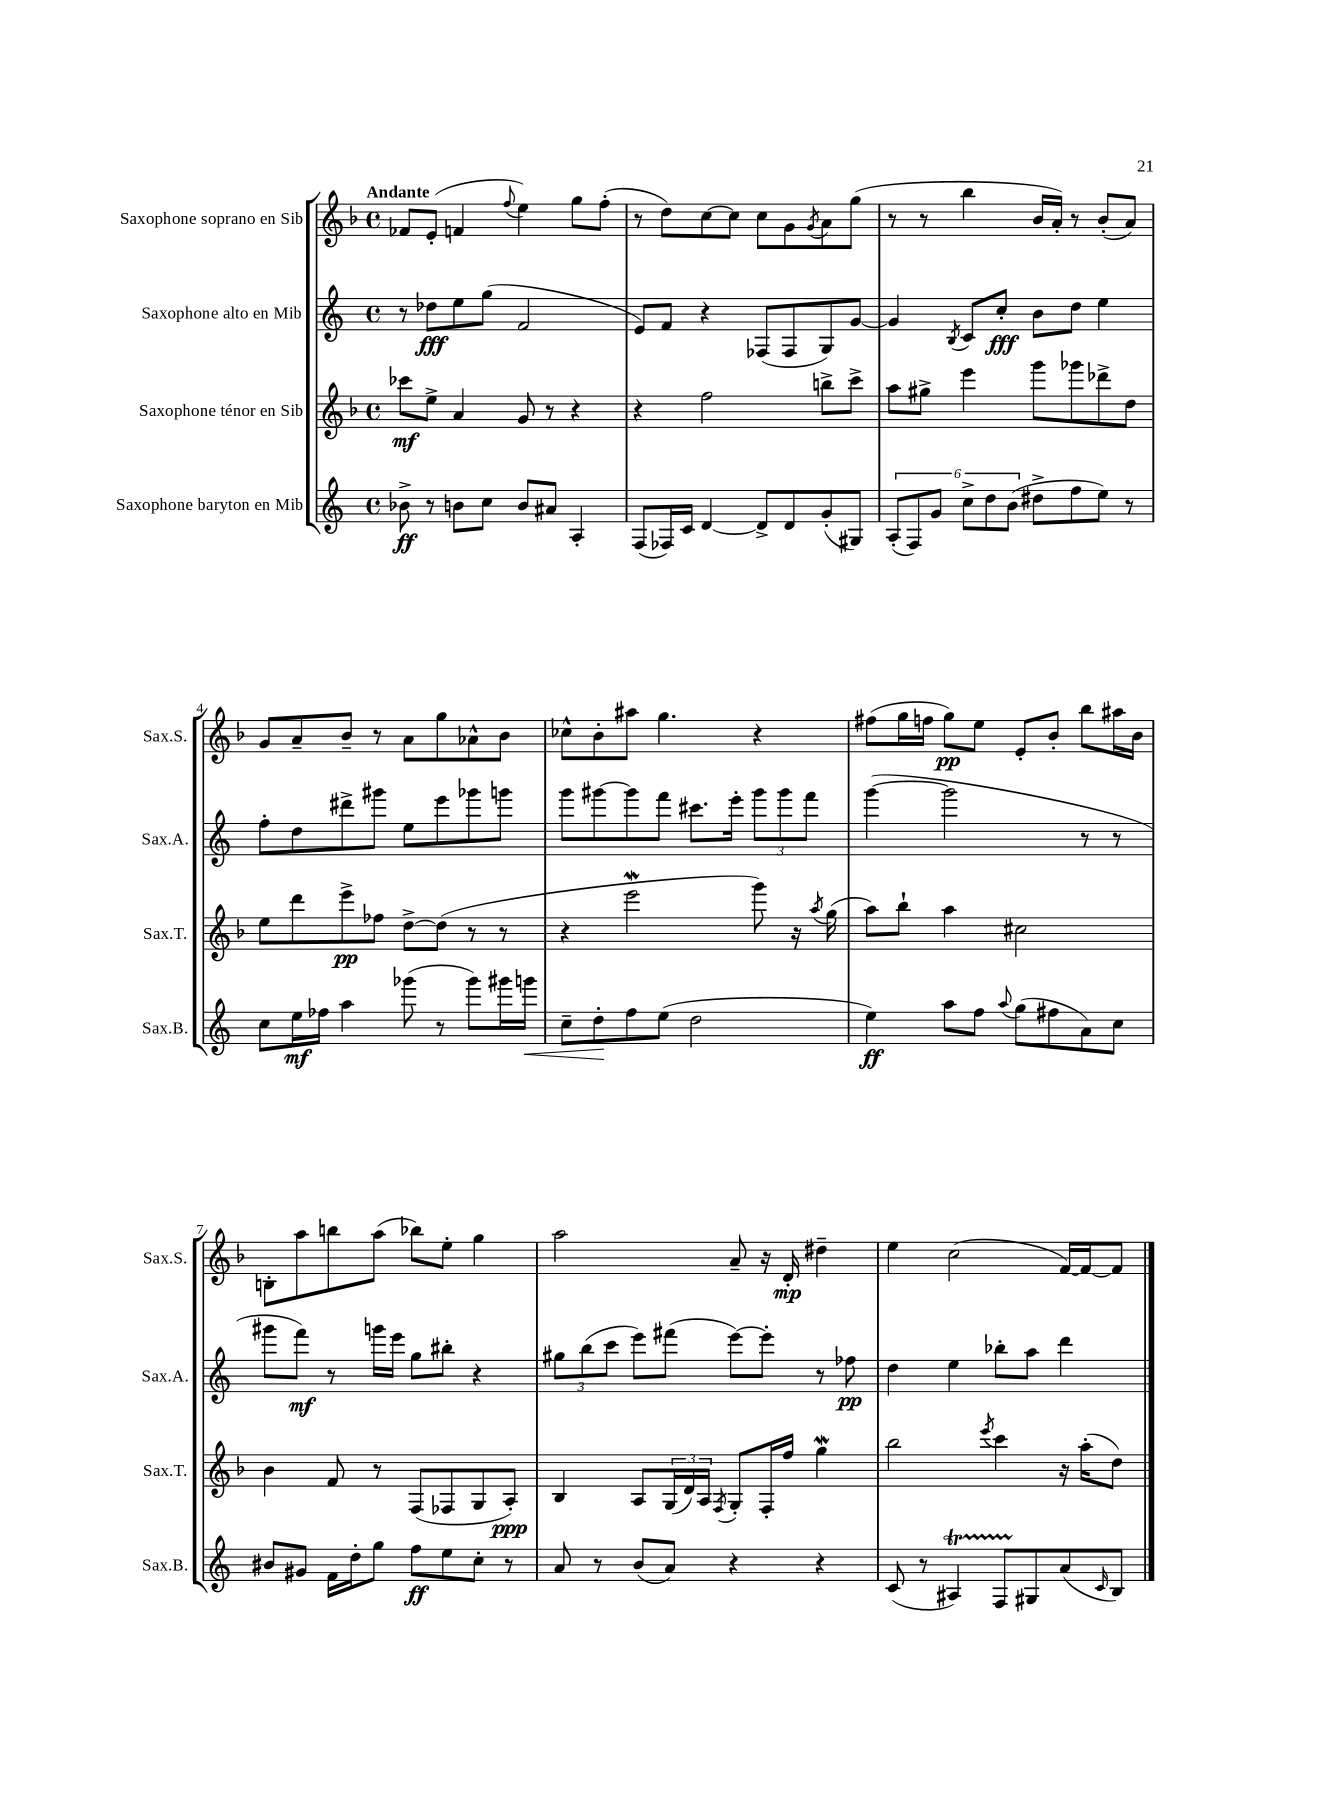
<<
\new StaffGroup <<
\new Staff = "s0" \with { instrumentName = "Saxophone soprano en Sib" shortInstrumentName = "Sax.S." } {
    \clef treble \key f \major \defaultTimeSignature \time 4/4 \tempo "Andante"
    fes'8 e'8-.( f'4 \appoggiatura { f''8 } e''4) g''8 f''8-.( |
    r8 d''8) c''8~ c''8 c''8 g'8 \acciaccatura { g'8 } a'8 g''8( |
    r8 r8 bes''4 bes'16 a'16-.) r8 bes'8-.( a'8) |
    g'8 a'8-- bes'8-- r8 a'8 g''8 aes'8-^ bes'8 |
    ces''8-^ bes'8-. ais''8 g''4. r4 |
    fis''8( g''16 f''16 g''8\pp) e''8 e'8-. bes'8-. bes''8 ais''16 bes'16 |
    b8-. a''8 b''8 a''8( bes''8) e''8-. g''4 |
    a''2 a'8-- r16 d'16-.\mp dis''4-- |
    e''4 c''2( f'16~) f'16~ f'8 \bar "|." |
}
\new Staff = "s1" \with { instrumentName = "Saxophone alto en Mib" shortInstrumentName = "Sax.A." } {
    \clef treble \key c \major \defaultTimeSignature \time 4/4
    r8 des''8\fff e''8 g''8( f'2 |
    e'8) f'8 r4 fes8( fes8 g8) g'8~ |
    g'4 \acciaccatura { b8 } c'8 c''8-.\fff b'8 d''8 e''4 |
    f''8-. d''8 dis'''8-> gis'''8 e''8 e'''8 ges'''8 g'''8 |
    g'''8 gis'''8~ gis'''8 f'''8 cis'''8. e'''16-. \tuplet 3/2 { gis'''8 gis'''8 f'''8 } |
    g'''4~( g'''2 r8 r8 |
    gis'''8 f'''8\mf) r8 g'''16 e'''16 g''8 bis''8-. r4 |
    \tuplet 3/2 { gis''8 b''8( c'''8 } e'''8) fis'''8( e'''8~) e'''8-. r8 fes''8\pp |
    d''4 e''4 bes''8-. a''8 d'''4 \bar "|." |
}
\new Staff = "s2" \with { instrumentName = "Saxophone ténor en Sib" shortInstrumentName = "Sax.T." } {
    \clef treble \key f \major \defaultTimeSignature \time 4/4
    ces'''8\mf e''8-> a'4 g'8 r8 r4 |
    r4 f''2 b''8-> c'''8-> |
    a''8 gis''8-> e'''4 g'''8 ges'''8 des'''8-> d''8 |
    e''8 d'''8 e'''8->\pp fes''8 d''8~-> d''8( r8 r8 |
    r4 e'''2\mordent g'''8) r16 \acciaccatura { a''8 } g''16( |
    a''8) bes''8-! a''4 cis''2 |
    bes'4 f'8 r8 f8( fes8 g8 a8-.\ppp) |
    bes4 a8 \tuplet 3/2 { g16( d'16) a16 } \acciaccatura { f8 } g8-. f16-. f''16 g''4\mordent |
    bes''2 \acciaccatura { e'''8 } c'''4 r16 a''16-.( d''8) \bar "|." |
}
\new Staff = "s3" \with { instrumentName = "Saxophone baryton en Mib" shortInstrumentName = "Sax.B." } {
    \clef treble \key c \major \defaultTimeSignature \time 4/4
    bes'8->\ff r8 b'8 c''8 b'8 ais'8 a4-. |
    f8( fes16) c'16 d'4~ d'8-> d'8 g'8-.( gis8) |
    \tuplet 6/4 { a8-.( f8) g'8 c''8-> d''8 b'8( } dis''8-> f''8 e''8) r8 |
    c''8 e''16\mf fes''16 a''4 ges'''8( r8 ges'''8) gis'''16 g'''16\< |
    c''8-- d''8-.\! f''8 e''8( d''2 |
    e''4\ff) a''8 f''8 \appoggiatura { a''8 } g''8( fis''8 a'8) c''8 |
    bis'8 gis'8 f'16 d''16-. g''8 f''8\ff e''8 c''8-. r8 |
    a'8 r8 b'8( a'8) r4 r4 |
    c'8( r8 ais4\startTrillSpan) f8 gis8\stopTrillSpan a'8( \grace { c'16 } b8) \bar "|." |
}
>>
>>
